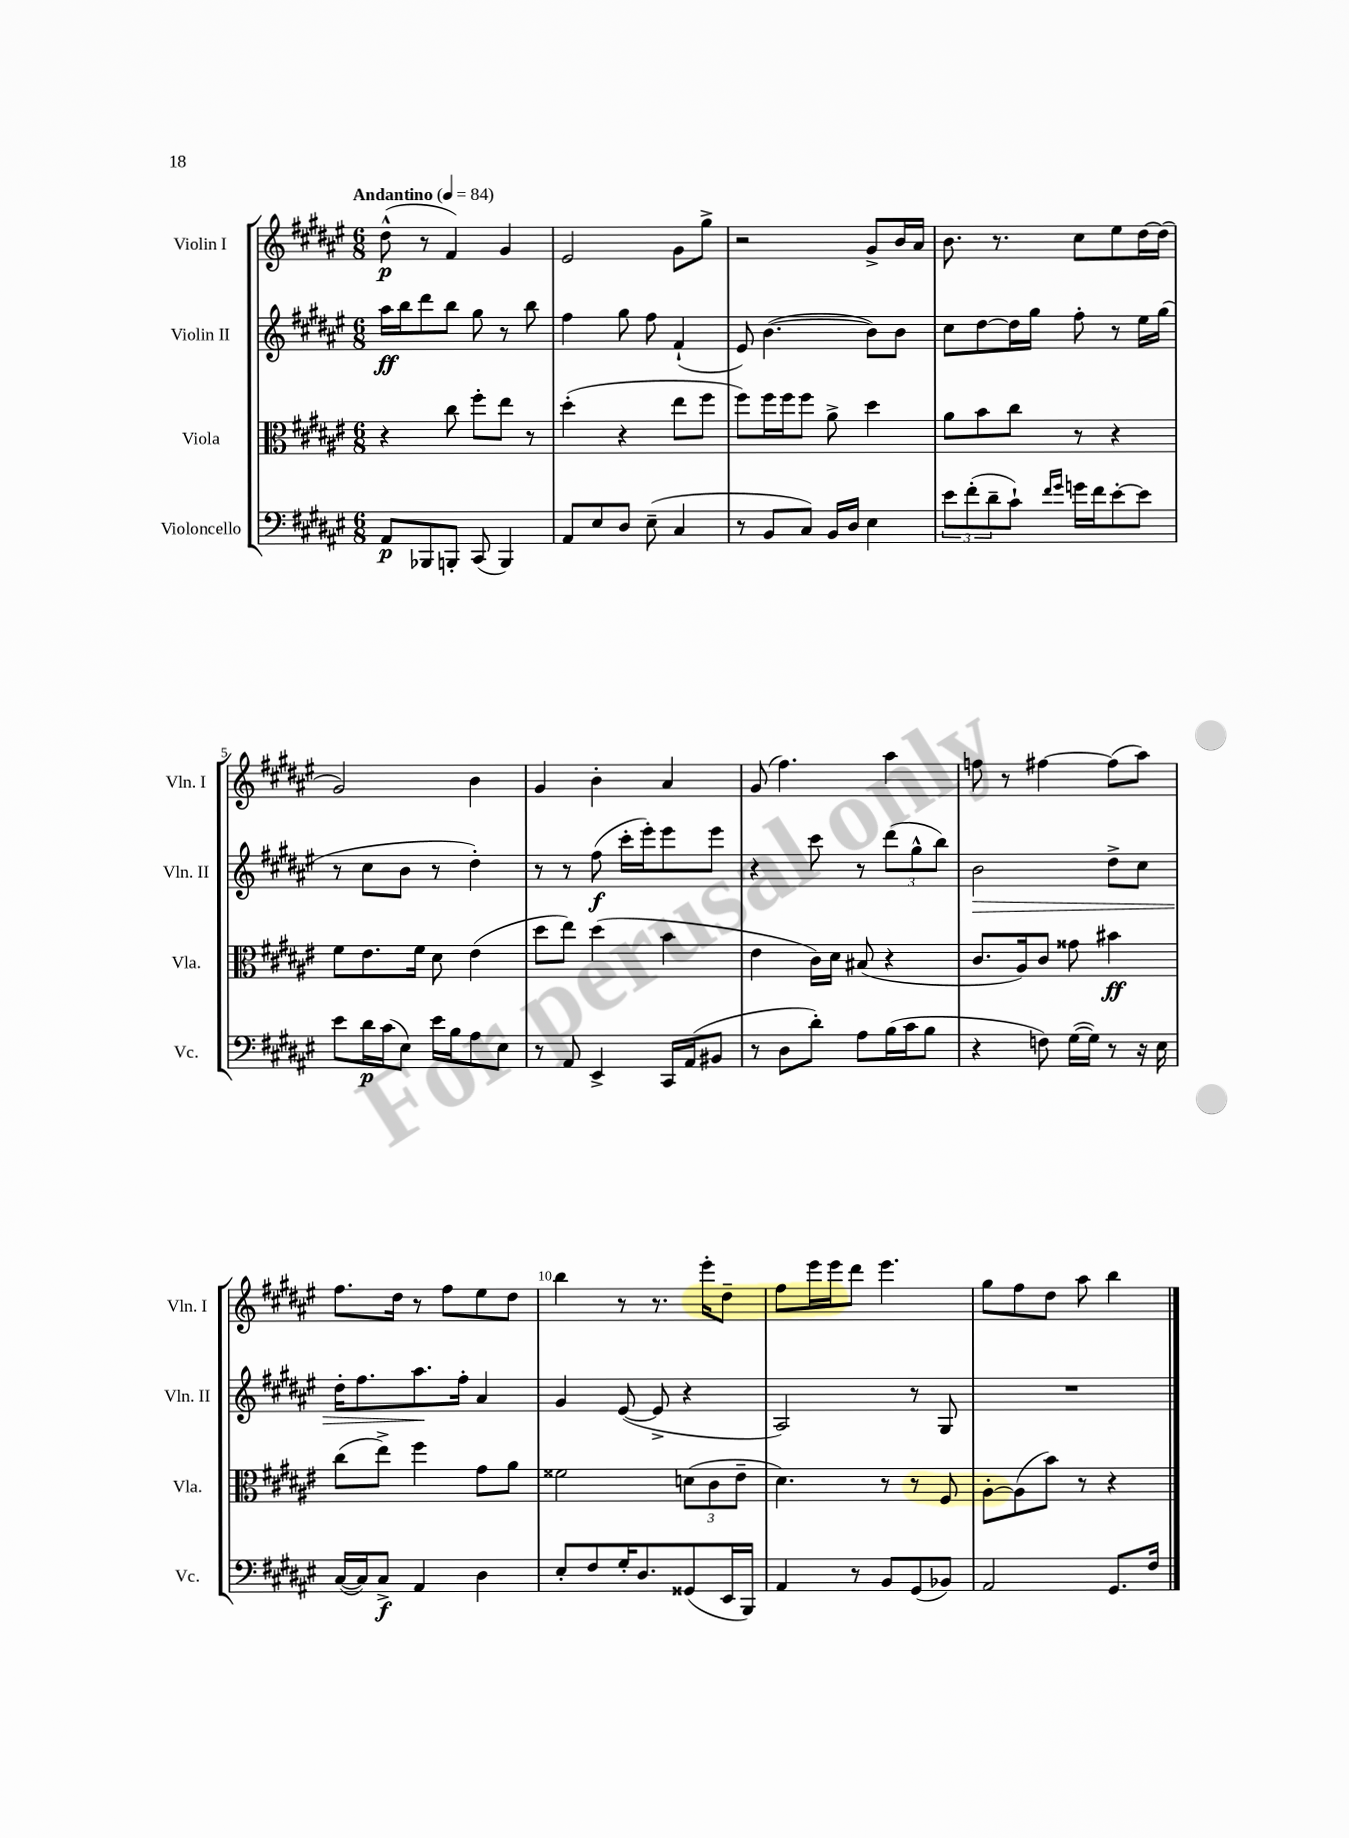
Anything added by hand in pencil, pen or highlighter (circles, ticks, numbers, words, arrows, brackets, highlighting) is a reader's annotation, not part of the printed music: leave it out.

**kern	**dynam	**kern	**dynam	**kern	**dynam	**kern	**dynam
*part4	*part4	*part3	*part3	*part2	*part2	*part1	*part1
*staff4	*staff4	*staff3	*staff3	*staff2	*staff2	*staff1	*staff1
*I"Violoncello	*	*I"Viola	*	*I"Violin II	*	*I"Violin I	*
*I'Vc.	*	*I'Vla.	*	*I'Vln. II	*	*I'Vln. I	*
*clefF4	*	*clefC3	*	*clefG2	*	*clefG2	*
*k[f#c#g#d#a#e#]	*	*k[f#c#g#d#a#e#]	*	*k[f#c#g#d#a#e#]	*	*k[f#c#g#d#a#e#]	*
*M6/8	*	*M6/8	*	*M6/8	*	*M6/8	*
*MM84	*	*MM84	*	*MM84	*	*MM84	*
=1	=1	=1	=1	=1	=1	=1	=1
!	!	!	!	!	!	!LO:TX:a:B:t=Andantino	!
8AA#/L	p	4r	.	16aa#\LL	ff	(8dd#^^\	p
.	.	.	.	16bb\J	.	.	.
8BBB-X/	.	.	.	8ddd#\	.	8r	.
8BBBn'/J	.	8cc#\	.	8bb\J	.	4f#/)	.
(8CC#/	.	8ff#'\L	.	8gg#\	.	.	.
4BBB/)	.	8ee#\J	.	8r	.	4g#/	.
.	.	8r	.	8bb\	.	.	.
=2	=2	=2	=2	=2	=2	=2	=2
8AA#/L	.	(4dd#'\	.	4ff#\	.	2e#/	.
8E#/	.	.	.	.	.	.	.
8D#/J	.	4r	.	8gg#\	.	.	.
(8E#~\	.	.	.	8ff#\	.	.	.
4C#/	.	8ee#\L	.	(4f#`/	.	8g#\L	.
.	.	8ff#\J	.	.	.	8gg#^\J	.
=3	=3	=3	=3	=3	=3	=3	=3
8r	.	8ff#\L)	.	8e#/)	.	2r	.
8BB/L	.	16ff#\L	.	([4.b\	.	.	.
.	.	16ff#\J	.	.	.	.	.
8C#/J)	.	8ff#\J	.	.	.	.	.
16BB/LL	.	8a#^\	.	.	.	.	.
16D#/JJ	.	.	.	.	.	.	.
4E#\	.	4dd#\	.	8b\L])	.	8g#^/L	.
.	.	.	.	8b\J	.	16b/L	.
.	.	.	.	.	.	16a#/JJ	.
=4	=4	=4	=4	=4	=4	=4	=4
12e#\L	.	8a#\L	.	8cc#\L	.	8.b\	.
(12f#'\	.	.	.	.	.	.	.
.	.	8b\	.	[8dd#\	.	.	.
12d#~\	.	.	.	.	.	.	.
.	.	.	.	.	.	8.r	.
8c#`\J)	.	8cc#\J	.	16dd#\L]	.	.	.
.	.	.	.	16gg#\JJ	.	.	.
16qqf#/LL	.	.	.	.	.	.	.
16qqg#/JJ	.	.	.	.	.	.	.
16gn\LL	.	8r	.	8ff#'\	.	8cc#\L	.
16f#\J	.	.	.	.	.	.	.
[8e#'\	.	4r	.	8r	.	8ee#\	.
8e#\J]	.	.	.	16ee#\LL	.	[16dd#\L	.
.	.	.	.	(16gg#\JJ	.	(16dd#\JJ]	.
!!LO:LB:g=z
=5	=5	=5	=5	=5	=5	=5	=5
8e#\L	.	8f#\L	.	8r	.	2g#/)	.
16d#\L	p	8.e#\	.	8cc#\L	.	.	.
(16c#\J	.	.	.	.	.	.	.
8E#\J)	.	.	.	8b\J	.	.	.
.	.	16f#\Jk	.	.	.	.	.
16e#\LL	.	8d#\	.	8r	.	.	.
16B\J	.	.	.	.	.	.	.
8A#\	.	(4e#\	.	4dd#'\)	.	4b\	.
8E#\J	.	.	.	.	.	.	.
=6	=6	=6	=6	=6	=6	=6	=6
8r	.	8dd#\L	.	8r	.	4g#/	.
8AA#/	.	8ee#\J)	.	8r	.	.	.
4EE#^/	.	(4dd#\	.	(8ff#\	f	4b'\	.
.	.	.	.	16ccc#'\LL	.	.	.
.	.	.	.	16eee#'\J)	.	.	.
16CC#/LL	.	4b\	.	8eee#\	.	4a#/	.
(16AA#/J	.	.	.	.	.	.	.
8BB#X/J	.	.	.	8eee#\J	.	.	.
=7	=7	=7	=7	=7	=7	=7	=7
8r	.	4e#\	.	4r	.	(8g#/	.
8D#\L	.	.	.	.	.	4.ff#\)	.
8d#'\J)	.	16c#\LL)	.	8ccc#\	.	.	.
.	.	16d#\JJ	.	.	.	.	.
8A#\L	.	(8B#X/	.	8r	.	.	.
(16B\L	.	4r	.	(12ddd#\L	.	4aa#\	.
16c#\J	.	.	.	.	.	.	.
.	.	.	.	12gg#^^\	.	.	.
8B\J	.	.	.	.	.	.	.
.	.	.	.	12bb\J)	.	.	.
=8	=8	=8	=8	=8	=8	=8	=8
!	!	!	!	!	!LO:HP:b	!	!
4r	.	8.c#/L	.	2b\	>	8ffn\	.
.	.	.	.	.	.	8r	.
.	.	16A#/k)	.	.	.	.	.
8Fn\)	.	8c#/J	.	.	.	[4ff#X\	.
([16G#\LL	.	8g##X\	.	.	.	.	.
16G#\JJ])	.	.	.	.	.	.	.
8r	.	4b#X\	ff	8dd#^\L	.	(8ff#\L]	.
16r	.	.	.	8cc#\J	.	8aa#\J)	.
16E#\	.	.	.	.	.	.	.
!!LO:LB:g=z
=9	=9	=9	=9	=9	=9	=9	=9
([16C#/LL	.	(8cc#\L	.	16dd#'\KL	.	8.ff#\L	.
16C#/J])	.	.	.	8.ff#\	.	.	.
8C#^/J	f	8ee#^\J)	.	.	.	.	.
.	.	.	.	.	.	16dd#\Jk	.
4AA#/	.	4ff#\	.	8.aa#\	.	8r	.
.	.	.	.	.	.	8ff#\L	.
.	.	.	.	16ff#'\Jk	]	.	.
4D#\	.	8g#\L	.	4a#/	.	8ee#\	.
.	.	8a#\J	.	.	.	8dd#\J	.
=10	=10	=10	=10	=10	=10	=10	=10
8E#'/L	.	2f##X\	.	4g#/	.	4bb\	.
8F#/	.	.	.	.	.	.	.
16G#'/K	.	.	.	([8e#/	.	8r	.
8.D#/	.	.	.	.	.	.	.
.	.	.	.	8e#^/]	.	8.r	.
(8GG##X/	.	(12dn\L	.	4r	.	.	.
.	.	.	.	.	.	16eee#'\KL	.
.	.	12c#\	.	.	.	.	.
16EE#/L	.	.	.	.	.	8dd#~\J	.
.	.	12e#~\J	.	.	.	.	.
16BBB/JJ)	.	.	.	.	.	.	.
=11	=11	=11	=11	=11	=11	=11	=11
4AA#/	.	4.d#\)	.	2A#/)	.	8ff#\L	.
.	.	.	.	.	.	16eee#\L	.
.	.	.	.	.	.	16eee#\J	.
8r	.	.	.	.	.	8ddd#\J	.
8BB/L	.	8r	.	.	.	4.eee#\	.
(8GG#/	.	8r	.	8r	.	.	.
8BB-X/J)	.	8F#/	.	8G#/	.	.	.
=12	=12	=12	=12	=12	=12	=12	=12
2AA#/	.	[8A#'\L	.	2.r	.	8gg#\L	.
.	.	(8A#\]	.	.	.	8ff#\	.
.	.	8b\J)	.	.	.	8dd#\J	.
.	.	8r	.	.	.	8aa#\	.
8.GG#/L	.	4r	.	.	.	4bb\	.
16F#/Jk	.	.	.	.	.	.	.
==	==	==	==	==	==	==	==
*-	*-	*-	*-	*-	*-	*-	*-
